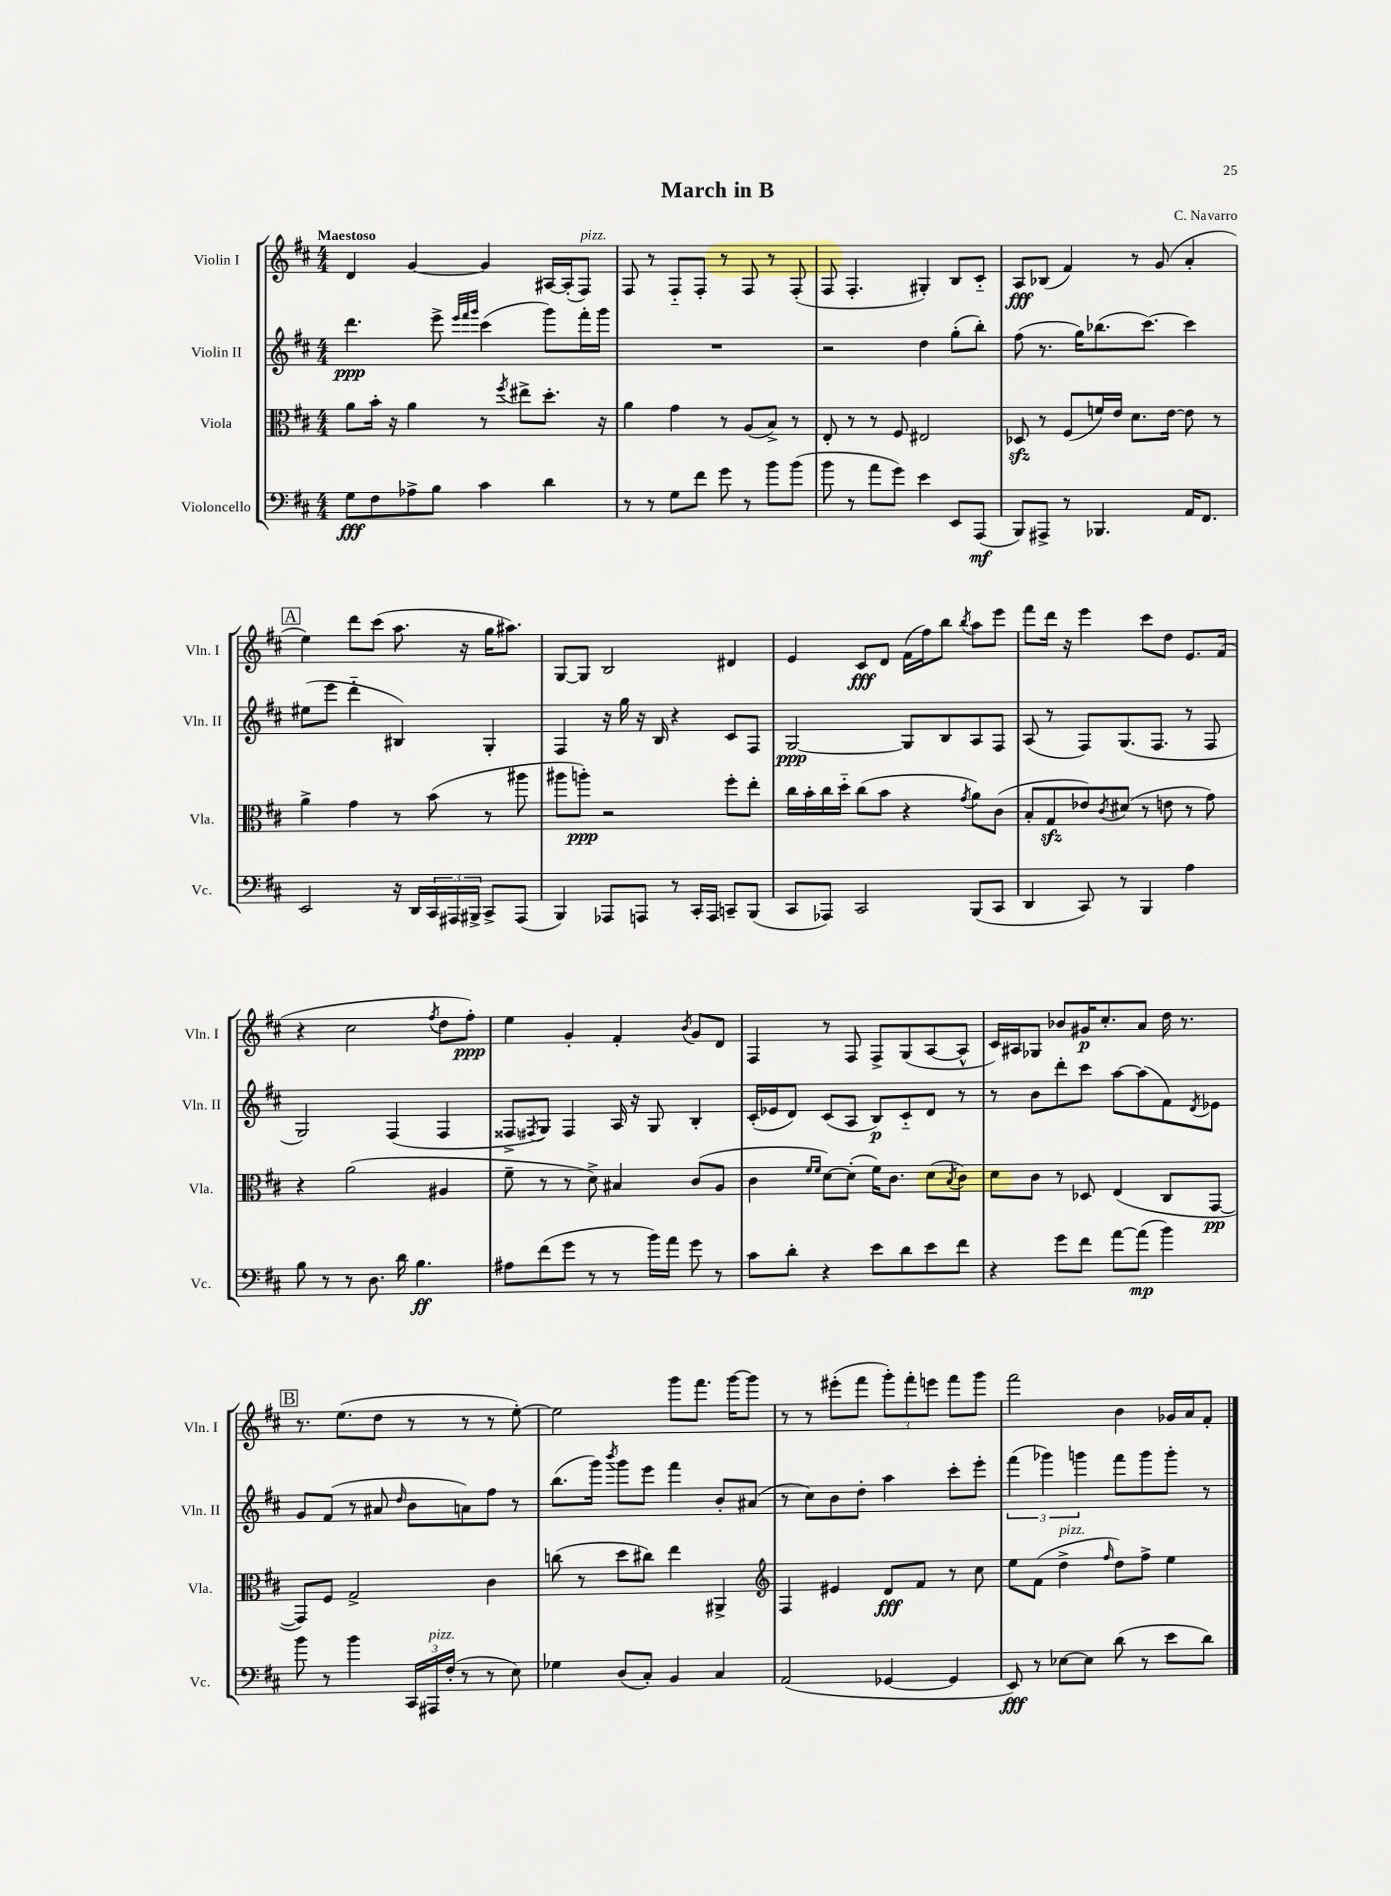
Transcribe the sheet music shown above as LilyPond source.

\header { title = "March in B" composer = "C. Navarro" }
<<
\new StaffGroup <<
\new Staff = "s0" \with { instrumentName = "Violin I" shortInstrumentName = "Vln. I" } {
    \clef treble \key d \major \numericTimeSignature \time 4/4 \tempo "Maestoso"
    d'4 g'4~ g'4 ais16~ ais16-.( fis8^\markup { \italic "pizz." }) |
    fis8 r8 fis8-_ fis8-. r8 fis8 r8 fis8-.( |
    fis8 fis4.-. gis4-.) b8 cis'8-_ |
    a8\fff bes8( fis'4) r8 g'8( a'4-. |
    \mark \markup { \box "A" } e''4) d'''8 cis'''8( a''8. r16 g''16 ais''8.) |
    g8~ g8 b2 dis'4 |
    e'4 cis'8\fff d'8 fis'16( fis''16) b''8 \acciaccatura { b''8 } a''8 e'''8 |
    fis'''8 d'''16 r16 e'''4 cis'''8 d''8 e'8. fis'16( |
    r4 cis''2 \acciaccatura { fis''8 } d''8 fis''8-.\ppp) |
    e''4 g'4-. fis'4-. \acciaccatura { b'8 } g'8 d'8 |
    fis4 r8 fis8 fis8-> g8( a8~ a8-^ |
    cis'16) ais16 ges8 bes'8 gis'16\p cis''8.-. a'8 d''16 r8. |
    \mark \markup { \box "B" } r8. e''8.( d''8 r8 r8 r8 e''8~-.) |
    e''2 g'''8 fis'''8. g'''16~ g'''8 |
    r8 r8 eis'''8-.( fis'''8 \tuplet 3/2 { g'''8-.) fis'''8-. e'''8 } fis'''8 g'''8 |
    fis'''2 b'4 ges'16 a'16 fis'8-. \bar "|." |
}
\new Staff = "s1" \with { instrumentName = "Violin II" shortInstrumentName = "Vln. II" } {
    \clef treble \key d \major \numericTimeSignature \time 4/4
    d'''4.\ppp e'''8-> \grace { e'''32 fis'''32 g'''32 } cis'''4( g'''8) fis'''16-. g'''16 |
    R1 |
    r2 d''4 g''8-.( b''8-.) |
    fis''8( r8. g''16) bes''8.( cis'''8.~) cis'''4 |
    \mark \markup { \box "A" } eis''8( e'''8 d'''4-_ bis4) g4-. |
    fis4 r16 g''16 r16 b16 r4 cis'8 fis8 |
    g2~\ppp g8 b8 a8 fis8 |
    a8( r8 fis8) g8.( fis8. r8 fis8 |
    g2) fis4( fis4 |
    fisis8-> \acciaccatura { fis8 } g8) fis4 a16 r16 g8 b4-. |
    cis'16-.( ees'16 d'8) cis'8( a8 b8\p) cis'8-_ d'8 r8 |
    r8 b'8 d'''8-. cis'''8 a''8~ a''8( fis'8) \acciaccatura { d'8 } ees'8 |
    \mark \markup { \box "B" } g'8 fis'8( r8 ais'8 \grace { d''16 } b'8 a'8) fis''8 r8 |
    b''8.( g'''16) \acciaccatura { b'''8 } g'''8 e'''8 fis'''4 b'8-. ais'8( |
    r8 cis''8) b'8 d''8-. a''4 cis'''8-. e'''8-. |
    \tuplet 3/2 { fis'''4( ges'''4) g'''4 } fis'''8 g'''8 g'''8-. r8 \bar "|." |
}
\new Staff = "s2" \with { instrumentName = "Viola" shortInstrumentName = "Vla." } {
    \clef alto \key d \major \numericTimeSignature \time 4/4
    a'8 b'16-. r16 a'4 r8 \acciaccatura { fis''8 } eis''8-> d''8.-. r16 |
    a'4 g'4 r8 a8( b8->) r8 |
    e8-. r8 r8 fis8 eis2 |
    des8\sfz r8 fis8( f'16) e'16 d'8. e'16~ e'8 r8 |
    \mark \markup { \box "A" } a'4-> g'4 r8 b'8( r8 ais''8 |
    ais''8 a''8-.\ppp) r2 fis''8-. e''8-. |
    cis''16 b'16-. cis''16 d''16-_ cis''8( b'8 r4 \acciaccatura { g'8 } a'8) cis'8( |
    b8-. g8\sfz ees'8) \acciaccatura { cis'8 } dis'8( r8 e'8 r8 g'8) |
    r4 a'2( ais4 |
    fis'8-- r8 r8 d'8->) bis4 cis'8( a8 |
    cis'4 \grace { fis'16 fis'16 } d'8~) d'8-.( fis'16) cis'8. d'8( \acciaccatura { b8 } cis'8) |
    d'8 cis'8 r8 des8 e4( cis8 g,8~\pp |
    \mark \markup { \box "B" } g,8) fis8 g2-> cis'4 |
    c''8( r8 d''8 cis''8) e''4 ais,4-> |
    \clef treble fis4 eis'4 d'8\fff fis'8 r8 cis''8 |
    e''8 fis'8( d''4->^\markup { \italic "pizz." } \grace { fis''16 } d''8) fis''8-> e''4 \bar "|." |
}
\new Staff = "s3" \with { instrumentName = "Violoncello" shortInstrumentName = "Vc." } {
    \clef bass \key d \major \numericTimeSignature \time 4/4
    g8\fff fis8 aes8-> b8 cis'4 d'4 |
    r8 r8 g8 fis'8 g'8 r8 b'8 b'8( |
    b'8 r8 a'8 g'8) e'4 e,8 a,,8\mf( |
    b,,8) ais,,8-> r8 bes,,4. a,16 fis,8. |
    \mark \markup { \box "A" } e,2 r16 d,16 \tuplet 3/2 { cis,16 ais,,16 bis,,16-> } cis,8-> ais,,8( |
    b,,4) aes,,8 a,,8 r8 cis,16-. a,,16 c,8-- b,,8( |
    cis,8 aes,,8) cis,2 b,,8( cis,8 |
    d,4 cis,8) r8 b,,4 a4 |
    b8 r8 r8 d8. d'16 b4.\ff |
    ais8 fis'8( g'8 r8 r8 b'16) a'16 g'8 r8 |
    cis'8 d'8-. r4 e'8 d'8 e'8 fis'8 |
    r4 g'8 fis'8 a'8~ a'8\mp( b'4) |
    \mark \markup { \box "B" } b'8 r8 b'4 \tuplet 3/2 { cis,16 ais,,16^\markup { \italic "pizz." } fis16-.( } r8 r8 e8) |
    ges4 d8( cis8-.) b,4 cis4 |
    a,2( ges,4~ ges,4 |
    e,8\fff) r8 ees8~ ees8 d'8( r8 e'8 d'8) \bar "|." |
}
>>
>>
\layout { \context { \Score \remove "Bar_number_engraver" } }
